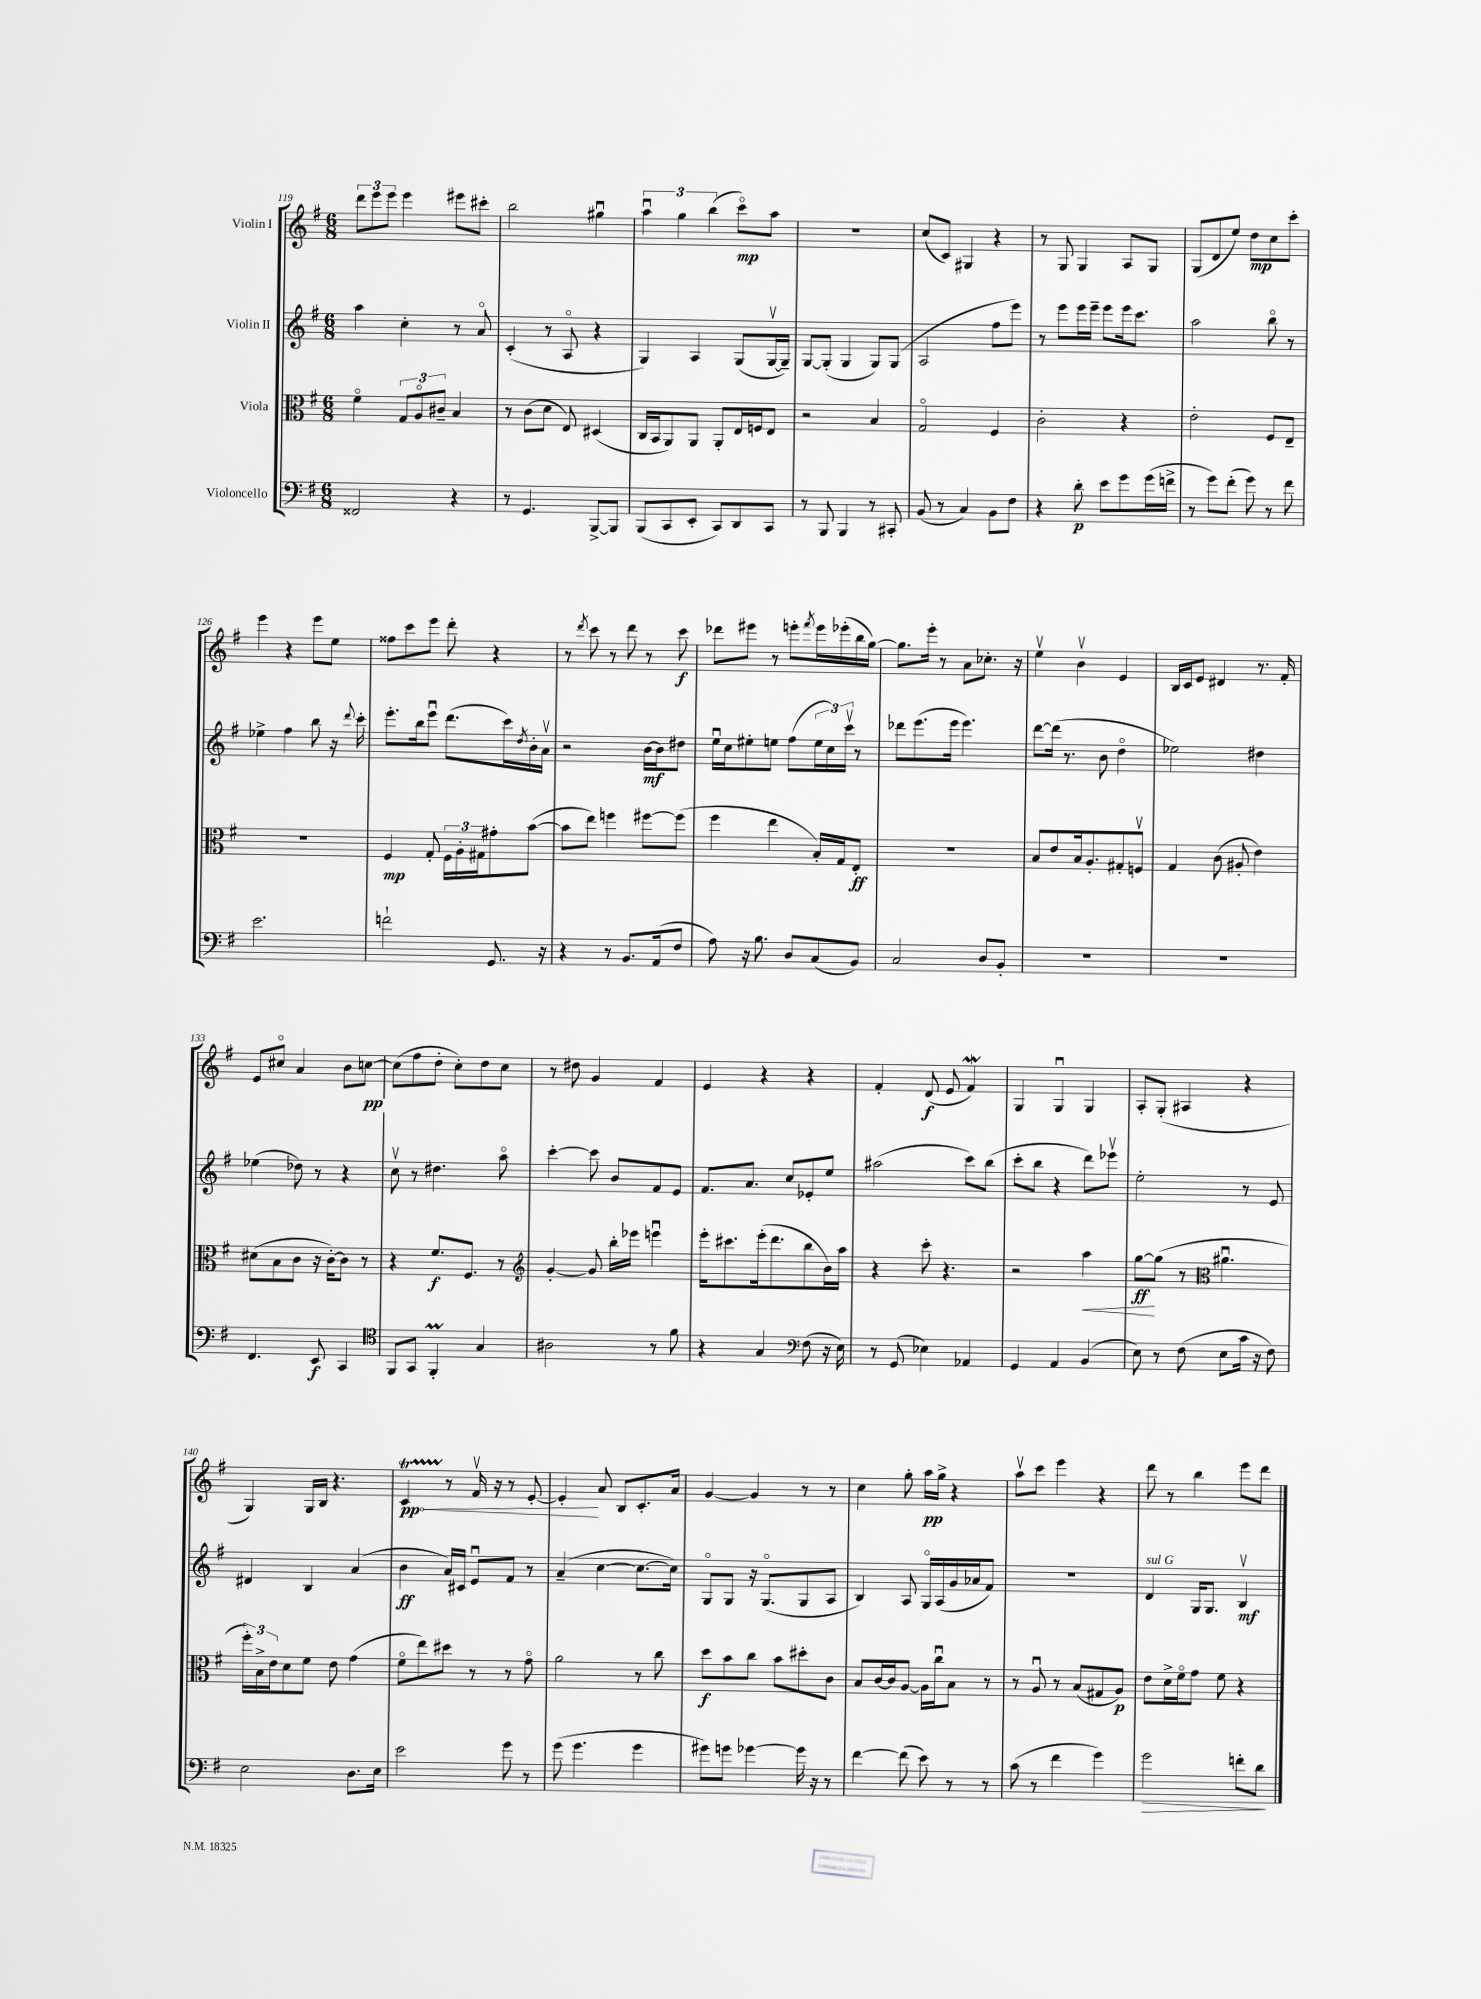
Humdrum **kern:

**kern	**kern	**kern	**kern
*staff4	*staff3	*staff2	*staff1
*clefF4	*clefC3	*clefG2	*clefG2
*k[f#]	*k[f#]	*k[f#]	*k[f#]
*M6/8	*M6/8	*M6/8	*M6/8
2FF##/	4f#o\	4aa\	12ddd\L
.	.	.	12eee\
.	.	.	12eee\J
.	12G/L	4cc'\	4eee\
.	12Ao/	.	.
.	12c#~/J	.	.
4r	4B/	8r	8eee#\L
.	.	8ao/	8ccc#'\J
=	=	=	=
8r	8r	(4c'/	2bb\
4.GG/	(8c\L	.	.
.	8d\J	8r	.
.	8E/)	8Ao/	.
[8BBB^/L	(4D#/	4r	4gg#u\
8BBB/]J	.	.	.
=	=	=	=
(8BBB/L	16C/LL	4G/)	6aau\
.	16BB/J	.	.
8CC/	8AA/)	.	.
.	.	.	6gg\
8EE'/J	8AA/J	4A/	.
.	.	.	(6bb\
8CC/L)	8AA'/L	.	.
8DD/	16E/L	(8G/L	8ccco\L)
.	16F/J	.	.
8CC/J	8E/J	[16Gv/L	8aa\J
.	.	16G~/]JJ)	.
=	=	=	=
8r	2r	[8G/L	2.r
8BBB/	.	(8G'/]J	.
4BBB/	.	4G/	.
8r	4B/	8G/L)	.
8CC#'/	.	(8G/J	.
=	=	=	=
(8BB/	2Go/	2A/	(8cc/L
8r	.	.	8c/J)
4C/)	.	.	4G#/
8BB\L	4F#/	8ff#\L	4r
8F#\J	.	8eee\J)	.
=	=	=	=
4r	2c'\	8r	8r
.	.	8eee\L	8G/
8d'\	.	16eee\L	4G/
.	.	16eee~\JJ	.
8e\L	.	8eee\L	.
8g\	4r	16eee\k	8A/L
.	.	8.ccc\J	.
(16g\L	.	.	8G/J
16f^\JJ	.	.	.
=	=	=	=
8r	2e'\	2aa\	(8G/L
8g\L)	.	.	8d/
(8f#'\J	.	.	8ee/J)
8g\)	.	.	8dd\L
8r	8F#/L	8bbo\	8cc\
8f#\	8E~/J	8r	8ccc'\J
=	=	=	=
2.e\	2.r	4ee-^\	4eee\
.	.	4ff#\	4r
.	.	8bb\	8eee\L
.	.	16r	8ee\J
.	.	8qqddd/	.
.	.	16ccc'\	.
=	=	=	=
2f`\	4F#/	8.eee'\L	8ff##\L
.	.	.	8ccc\
.	.	16bb\k	.
.	8G'/	8eeeu\J	8eee\J
.	24F#\LL	(8.ddd\L	8ddd'\
.	24A'\	.	.
.	24G#\J	.	.
8.GG/	8g#'\	.	4r
.	.	16ccc\L)	.
.	.	8qdd/	.
.	([8b\J	16b'\	.
16r	.	16av\JJ	.
=	=	=	=
4r	8b\]L	2r	8r
.	.	.	8qddd/
.	8ee\J)	.	8ccc\
8r	4ff\	.	8r
8.BB/L	.	.	8ddd\
.	[8ff#\L	[16b\LL	8r
(16AA/k	.	16b\]J	.
8F#/J	(8ff#\]J	8dd#\J	8ccc\
=	=	=	=
8A\)	4ff#\	16eeu\LL	8ddd-\L
.	.	16cc\J	.
16r	.	8ee#'\	8eee#\J
8.B\	.	.	.
.	4ee\	8ee\J	8r
8D/L	.	(8ff#\L	8eee'\L
.	.	.	8qfff#/
(8C/	16B'/LL)	24ee\L	16eee\L
.	.	24cc\)	.
.	16G/J	.	(16eee-'\
.	.	24cccv\JJ	.
8BB/J)	8E'/J	8r	16bb\
.	.	.	[16gg\JJ)
=	=	=	=
2C/	2.r	8ddd-\L	8.gg\]L
.	.	(8.eee\	.
.	.	.	16eee'\Jk
.	.	.	8r
.	.	16eee\Jk	.
.	.	4.eee\)	8a\L
8D/L	.	.	8.cc-'\J
8BB'/J	.	.	.
.	.	.	16r
=	=	=	=
2.r	8B/L	[8ddd\L	4eev\
.	8e/	(16ddd\]Jk	.
.	.	8.r	.
.	16B/k	.	4bv\
.	8.A'/	.	.
.	.	8b\	.
.	8G#'/	4ddo\	4e/
.	8Fv/J	.	.
=	=	=	=
2.r	4G/	2ee-\)	16B/LL
.	.	.	16c/J
.	.	.	8e/J
.	(8c\	.	4d#/
.	8A#'/	.	.
.	4e\)	4dd#\	8.r
.	.	.	16f#'/
=	=	=	=
4.FF#/	(8d#\L	(4ee-\	8e/L
.	8B\	.	8cc#o/J
.	8c\J	8dd-\)	4a/
8EE/	16r	8r	.
.	[16c'\LK)	.	.
4CC/	8c\]J	4r	8b\L
.	8r	.	[8cc\J
=	=	=	=
*clefC4	*	*	*
8FF#/L	4r	8ccv\	(8cc\]L
8GG/J	.	8r	8ff#\
4FF#'/	8.f#/L	4.dd#\	8dd'\J
.	.	.	8cc'\L)
.	8.F#/J	.	.
4G/	.	.	8dd\
.	8r	8aao\	8cc\J
=	=	=	=
*	*clefG2	*	*
2A#\	[4g'/	[4ccc'\	8r
.	.	.	8dd#\
.	8g/]	8ccc\]	4g/
.	16bb'\LL	8b/L	.
.	16eee-\JJ	.	.
8r	4eeeu\	8f#/	4f#/
8f#\	.	8e/J	.
=	=	=	=
4r	16eee'\LK	8.f#/L	4e/
.	8.ccc#\	.	.
.	.	8.a/J	.
4G/	(16eee'\k	.	4r
.	8.ddd\	.	.
.	.	8cc/L	.
*clefF4	*	*	*
(8F#\	8bb\	8e-'/	4r
16r	16b\L)	8ee/J	.
16E\)	16aa\JJ	.	.
=	=	=	=
8r	4r	(2aa#\	4f#'/
(8GG/	.	.	.
4E-\)	8ccc'\	.	(8d/
.	4.r	.	8e/
4AA-/	.	8ccc\L)	4f#/)
.	.	(8bb\J	.
=	=	=	=
4GG/	2r	8ccc'\L	4G/
.	.	8bb\J	.
4AA/	.	4r	4Gu/
(4BB/	4aa\	8ddd\L)	4G/
.	.	8eee-v\J	.
=	=	=	=
8E\)	[8gg\L	2ee'\	8A'/L
8r	(8gg\]J	.	(8G'/J
(8F#\	8r	.	4A#/
*	*clefC3	*	*
8E\L	4.a#u\	.	.
16c\Jk	.	8r	4r
16r	.	.	.
8F#\)	.	8e/	.
=	=	=	=
2E\	24ff#'\LL)	4d#/	4G/)
.	24B^\	.	.
.	24e\J	.	.
.	8d\	.	.
.	8f#\J	4B/	16G/LL
.	.	.	16B/JJ
.	8e\	.	4.r
8.D\L	(4g\	(4a/	.
16E\Jk	.	.	.
=	=	=	=
2e\	8f#o\L	4b\	4c/
.	8ee\)	.	.
.	8dd#\J	16a/LL)	8r
.	.	16c#/JJ	.
.	8r	8eu/L	16f#v/
.	.	.	16r
8g\	8r	8f#/J	8r
8r	8go\	8r	[8e'/
=	=	=	=
(8g\	2a\	(4a~/	4e'/]
4.g\	.	.	.
.	.	[4cc\	8a/
.	.	.	8B/L
4g\	8r	8.cc\_L	8.c'/
.	8cc\	.	.
.	.	16cc\]Jk)	16a/Jk
=	=	=	=
8g#\L)	8dd\L	8Go/L	[4g/
8g\J	8b\	8G/J	.
[4g-\	8cc\J	16r	4g/]
.	.	(8.Go/L	.
.	8b\L	.	.
16g-\]	8dd#'\	8G/	8r
16r	.	.	.
8r	8c\J	8A/J	8r
=	=	=	=
[4f#\	8B/L	4B/)	4cc\
.	[16c/L	.	.
.	16c/]J	.	.
(8f#\]	[8A/J	8A/	8gg'\
8e\)	16A\]LL	16Go/LL	16aa\LL
.	16ccu\J	(16A/	16gg^\JJ
8r	8B\J	16g/	4r
.	.	16a-/J	.
8r	8r	8f#/J)	.
=	=	=	=
(8c\	8r	2.r	8aav\L
8r	8Au/	.	8ccc\J
4f#\	8r	.	4eee\
.	(8B/L	.	.
4g\)	8G#/	.	4r
.	8A/J)	.	.
=	=	=	=
2g\	8e\L	4d/	8ddd\
.	16d^\L	.	8r
.	16f#o\J	.	.
.	8g\J	16G/LK	4bb\
.	.	8.G/J	.
.	8f#\	.	.
8f'\L	4r	4Bv/	8eee\L
8d\J	.	.	8ddd\J
==	==	==	==
*-	*-	*-	*-
